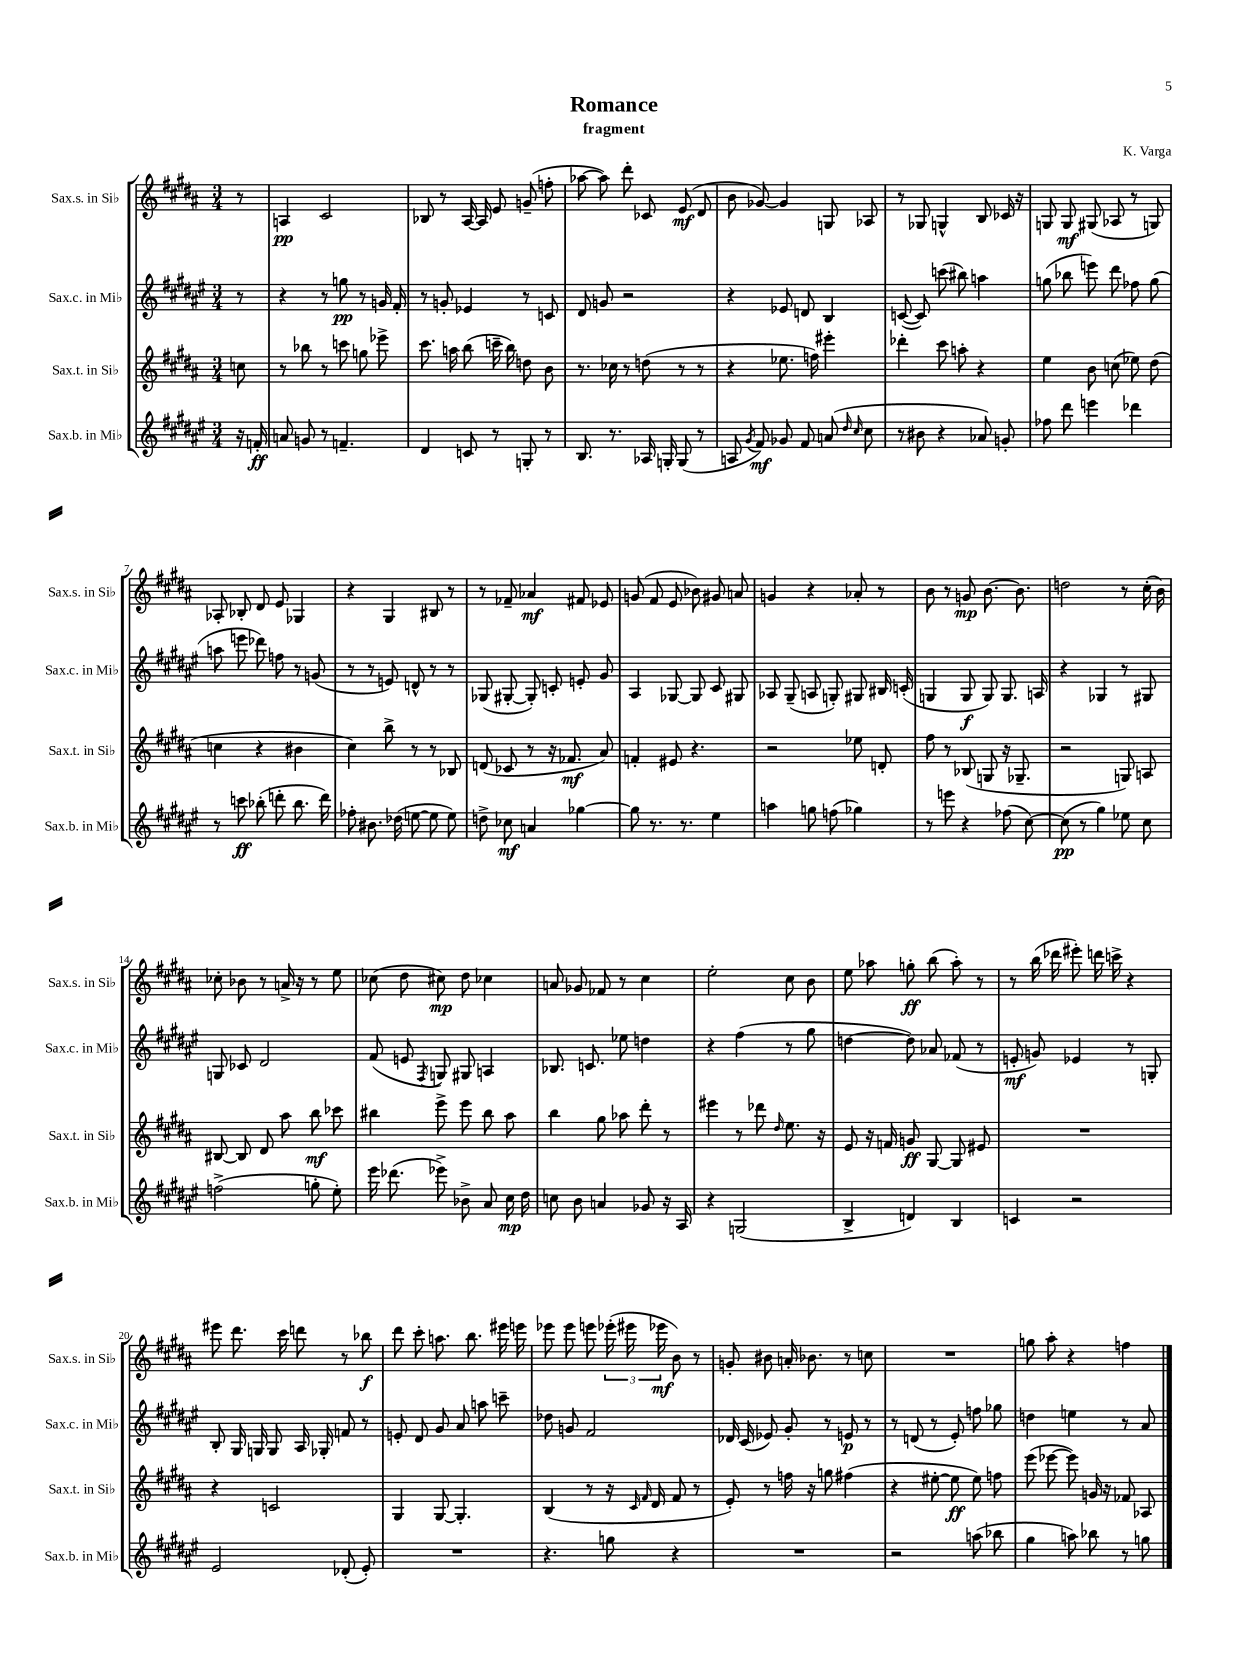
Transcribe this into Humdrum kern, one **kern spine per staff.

**kern	**kern	**kern	**kern
*staff4	*staff3	*staff2	*staff1
*clefG2	*clefG2	*clefG2	*clefG2
*k[f#c#g#d#a#e#]	*k[f#c#g#d#a#]	*k[f#c#g#d#a#e#]	*k[f#c#g#d#a#]
*M3/4	*M3/4	*M3/4	*M3/4
16r	8cc	8r	8r
16f'	.	.	.
=	=	=	=
8a	8r	4r	4A
8g	8bb-	.	.
8r	8r	8r	2c#
4.f~	8ccc	8gg	.
.	8gg	8r	.
.	8eee-^	16g	.
.	.	16f#'	.
=	=	=	=
4d#	8.ccc#	8r	8B-
.	.	8g'	8r
.	16aa	.	.
8c	(8bb	4e-	[16A#
.	.	.	16A#]
8r	16ccc~	.	8e
.	16bb)	.	.
8G'	8dd	8r	(8g~
8r	8b	8c	8ff'
=	=	=	=
8.B	8.r	8d#	[8aa-
.	.	8g	8aa-])
8.r	16cc-	.	.
.	8r	2r	8ddd#'
16A-	(8dd	.	8c-
16G'	.	.	.
(8G	8r	.	(8e
8r	8r	.	8d#
=	=	=	=
8A	4r	4r	8b
8qg#	.	.	.
8f#)	.	.	[8g-)
8g-	8.ee-	8e-	4g-]
8f#	.	8d	.
.	16ff)	.	.
(8a	4eee#'	4B	8G
16qqdd#	.	.	.
16qqcc#	.	.	.
8cc#	.	.	8A-
=	=	=	=
8r	4ddd-'	([8c	8r
8b#	.	8c])	8G-
4r	8ccc#	(8ccc	4G^^
.	8aa'	8bb#)	.
8a-)	4r	4aa	8B
8g'	.	.	16c-
.	.	.	16r
=	=	=	=
8ff-	4ee	(8gg	8G
8ddd#	.	8bb-	8G
4eee	8b	8eee)	(8G#
.	(8cc	8ddd#	8A-
4ddd-	8ee-)	8ff-	8r
.	(8dd#	(8gg	8G)
=	=	=	=
8r	4cc	8aa	8A-'
8ccc	.	8eee	8B-'
(8bb-'	4r	8ddd-)	8d#
8ddd'	.	8ff	8e
8.bb-	4b#	8r	4G-
.	.	(8g	.
16ddd)	.	.	.
=	=	=	=
8ff-'	4cc#)	8r	4r
8.b#	.	8r	.
.	8bb^	8e)	4G#
(16dd-	.	.	.
[8ee	8r	8d^^	.
8ee]	8r	8r	8B#
8ee)	8B-	8r	8r
=	=	=	=
8dd^	(8d	(8G-	8r
8cc-	8c-	[8G#'	8f-~
4a	8r	8G#'])	4a-
.	16r	8c'	.
.	8.f-	.	.
[4gg-	.	8e'	8f#
.	8a#)	8g#	8e-
=	=	=	=
8gg-]	4f'	4A#	(8g
8.r	.	.	8f#
.	8e#	[8G-	8e
8.r	.	.	.
.	4.r	8G-]	8b-)
4ee#	.	8c#	8g#
.	.	8G#	8a
=	=	=	=
4aa	2r	8A-	4g
.	.	(8G#~	.
8gg	.	8A	4r
(8ff	.	8G')	.
4gg-)	8ee-	8G#	8a-'
.	8d'	16B#	8r
.	.	(16c'	.
=	=	=	=
8r	8ff#	4G	8b
8eee	8r	.	8r
4r	(8B-	8G	8g
.	8G	8G)	[8.b
(8ff-	16r	8.G	.
.	8.G-~	.	8.b]
[8cc#)	.	.	.
.	.	16A	.
=	=	=	=
(8cc#]	2r	4r	2dd
8r	.	.	.
4gg#)	.	4G-	.
8ee-	8G)	8r	8r
8cc#	8A	8G#	(16cc#'
.	.	.	16b)
=	=	=	=
(2ff^	[8B#	8G	8cc-'
.	8B#]	8c-	8b-
.	8d#	2d#	8r
.	8aa#	.	16a^
.	.	.	16r
8gg'	8bb	.	8r
8ee#')	8ccc-	.	8ee
=	=	=	=
16eee#	4bb#	(8f#	(8cc-
(8.ddd-	.	.	.
.	.	8e	8dd#
.	.	8qF#	.
8eee-^)	8eee^	8G)	8cc#)
8b-^	8eee	8G#	8dd#
8a#	8bb#	4A	4cc-
16cc#	8aa#	.	.
16dd#	.	.	.
=	=	=	=
8cc	4bb	8.B-	8a
8b	.	.	8g-
.	.	8.c	.
4a	8gg#	.	8f-
.	8aa-	8ee-	8r
8g-	8ddd#'	4dd	4cc#
16r	8r	.	.
16A#	.	.	.
=	=	=	=
4r	4eee#	4r	2ee'
(2G	8r	(4ff#	.
.	8ddd-	.	.
.	16qqdd#	.	.
.	8.ee	8r	8cc#
.	.	8gg#	8b
.	16r	.	.
=	=	=	=
4B^	8e	[4dd	8ee
.	16r	.	8aa-
.	16f	.	.
4d)	8g	8dd])	8gg'
.	[8G#	8a-	(8bb
4B	8G#]	(8f-	8aa-')
.	8e#	8r	8r
=	=	=	=
4c	2.r	8e'	8r
.	.	8g)	(16bb
.	.	.	16ddd-
2r	.	4e-	8eee#')
.	.	.	16ddd
.	.	.	16ccc^
.	.	8r	4r
.	.	8G'	.
=	=	=	=
2e#	4r	8B'	8eee#
.	.	16G#	8.ddd#
.	.	16G	.
.	2c	8G	.
.	.	.	16ccc#
.	.	16A#	8ddd
.	.	16G-'	.
(8d-'	.	8f	8r
8e#')	.	8r	8bb-
=	=	=	=
2.r	4G#	8e'	8ddd#
.	.	8d#	8ccc#'
.	[8G#	8g#	8.aa
.	4.G#']	8a#	.
.	.	.	8.bb
.	.	8aa	.
.	.	8ccc~	16eee#
.	.	.	16eee
=	=	=	=
4.r	(4B	8dd-	8eee-
.	.	8g	8eee-
.	8r	2f#	8eee
8gg	16r	.	(24eee-'
.	.	.	24eee#
.	16qqc#	.	.
.	16qqf#	.	.
.	16d#	.	.
.	.	.	24eee-
4r	8f#	.	8b)
.	8r	.	8r
=	=	=	=
2.r	8e')	16d-	8g'
.	.	(16c#	.
.	8r	8e-)	8b#
.	16ff	8g#'	16a'
.	16r	.	8.b-
.	8gg	8r	.
.	(4ff#	8e	8r
.	.	8r	8cc
=	=	=	=
2r	4r	8r	2.r
.	.	(8d	.
.	[8ee#'	8r	.
.	8ee#]	8e#')	.
(8aa	8ee#)	8ff	.
8bb-	8ff	8gg-	.
=	=	=	=
4gg#	(8eee	4dd	8gg
.	[8eee-	.	8aa#'
8aa)	8eee-])	4ee	4r
8bb-	16g	.	.
.	16r	.	.
8r	8f-	8r	4ff
8gg	8A-	8a#	.
==	==	==	==
*-	*-	*-	*-
